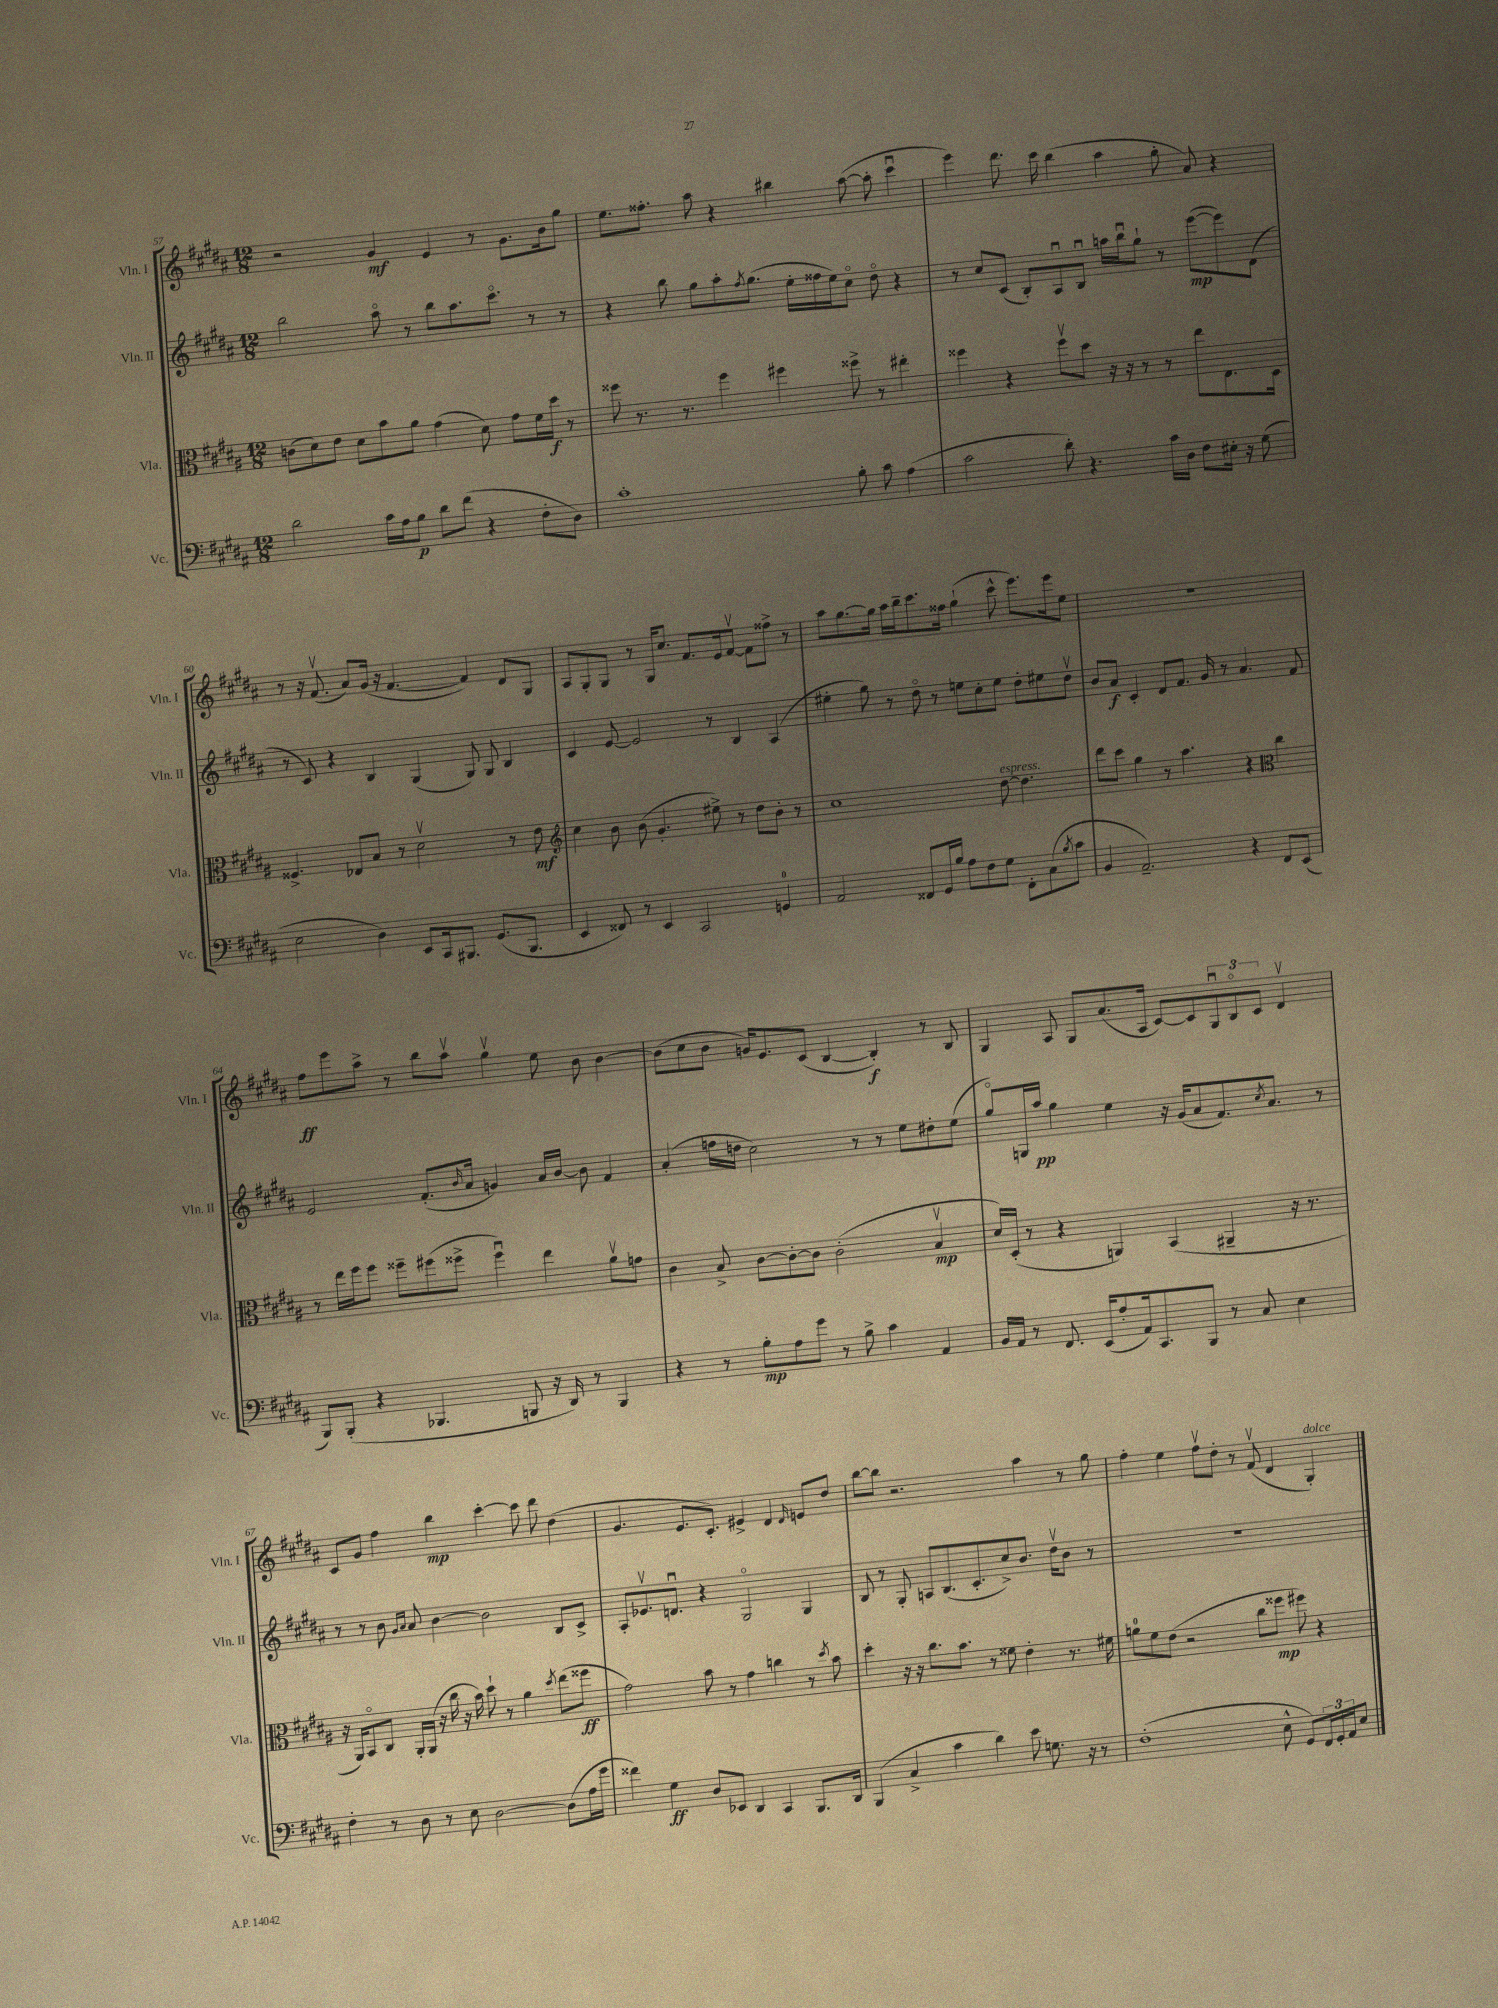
<<
\new StaffGroup <<
\new Staff = "s0" \with { instrumentName = "Vln. I" shortInstrumentName = "Vln. I" } {
    \clef treble \key b \major \numericTimeSignature \time 12/8
    r2 gis'4\mf e'4 r8 gis'8. b'16 gis''8 |
    e''8. fisis''8.-. ais''8 r4 bis''4 ais''8~( ais''8-. cis'''4\downbow |
    e'''4) dis'''8. cis'''16 b''4( ais''4 gis''8-. ais'8) r4 |
    r8 r16 fis'8.\upbow( ais'8) gis'16( r16 fis'4.~ fis'4) dis'8 gis8 |
    ais8 gis8-. gis8 r8 gis16 cis''8. fis'8. e'16 fis'8~\upbow fis'8 fisis''8-> r8 |
    ais''8 gis''8.~ gis''16 ais''16 b''16-- cis'''8. fisis''16 gis''4-!( cis'''8-^ e'''8.) e'''16 e''8 |
    R1. |
    fis''8\ff e'''8 ais''8-> r8 b''8 ais''8\upbow gis''4\upbow e''8 b'8 b'4~ |
    b'8( cis''8 b'8 g'16) e'8. cis'8( b4~ b4-.\f) r8 b8 |
    gis4 ais8 gis8 ais'8.( ais16 cis'8~) cis'8 \tuplet 3/2 { gis8\downbow b8\flageolet cis'8 } dis'4\upbow |
    cis'8 gis'8 fis''4 b''4\mp cis'''4~-. cis'''8 dis'''8 dis''4( |
    gis'4. e'8. cis'8.-.) eis'4-> dis'4 \grace { dis'16 } e'8 dis''8 |
    b''8~ b''8 r2. ais''4 r8 gis''8 |
    fis''4-. e''4 fis''8\upbow dis''8-. r8 fis'8\upbow( dis'4 gis4-.^\markup { \italic "dolce" }) \bar "|." |
}
\new Staff = "s1" \with { instrumentName = "Vln. II" shortInstrumentName = "Vln. II" } {
    \clef treble \key b \major \numericTimeSignature \time 12/8
    b''2 ais''8\flageolet r8 b''8 ais''8. cis'''8.\flageolet r8 r8 |
    r4 b''8 gis''8 ais''8-. \acciaccatura { fis''8 } gis''8.( e''16-. fisis''16 e''16) cis''8\flageolet dis''8\flageolet r4 |
    r8 cis''8 cis'8( b8-.) ais8\downbow b8\downbow a''16 b''16\downbow gis''8-! r8 e'''8~\mp( e'''8) dis'8( |
    r8 cis'8) r4 b4 gis4( gis8) gis8 b4 |
    cis'4 e'8~ e'2 r8 b4 ais4( |
    eis''4-. gis''8) r8 dis''8\flageolet r8 e''8 cis''8-. e''8 dis''8-. eis''8 dis''8\upbow |
    b'8 ais'8\f cis'4-. dis'8 fis'8. gis'16 r8 ais'4. fis'8 |
    e'2 fis'8.-.( \grace { b'16 } ais'16 g'4) ais'16 b'16~ b'8 fis'4 |
    ais'4-.( f''16 d''16 cis''2) r8 r8 e''8 dis''8-. e''8( |
    gis''8\flageolet) g16 ais''16\pp gis''4 e''4 r16 gis'16( ais'8 fis'8.) \acciaccatura { cis''8 } ais'8. r8 |
    r8 r8 b'8 \grace { gis'16 ais'16 } ais'8 b'4~ b'2 b8 cis'8-> |
    ais8-. ees'8.\upbow d'8.\downbow r4 gis2\flageolet gis4 |
    b8 r8 gis8-. a8 b8.( cis'8.-. cis''8->) b'8. dis''16\upbow b'8 r8 |
    R1. \bar "|." |
}
\new Staff = "s2" \with { instrumentName = "Vla." shortInstrumentName = "Vla." } {
    \clef alto \key b \major \numericTimeSignature \time 12/8
    c'8( dis'8) e'8 dis'8 b'8 ais'8 gis'4( dis'8) gis'8 fis'16 dis''16\f r8 |
    fisis''8 r8. r8. fisis''4 fis''4 fisis''8-> r8 eis''4-. |
    fisis''4 r4 fisis''8\upbow dis''8 r16 r16 r8 r8 e''8 e8. dis16 |
    fisis4.-> ees8 b8 r8 dis'2\upbow r8 e'8\mf |
    \clef treble cis''4 b'8 b'8( gis'4.-. eis''8->) r8 dis''8 b'8-. r8 |
    cis''1 dis''8~^\markup { \italic "espress." } dis''4. |
    dis'''8 cis'''8 gis''4 r8 ais''4. r4 \clef alto cis''4 |
    r8 e''16 fis''16 fis''8 fisis''8-- fis''8( fisis''8-> fisis''4\downbow) e''4 ais'8\upbow g'8 |
    cis'4 b8-> cis'8~ cis'8~-. cis'8 cis'2-.( b4\upbow\mp |
    dis'16) dis16-.( r8 r4 a,4) b,4( ais,4-- r16 r8. |
    r16 ais,16) b,8\flageolet cis8 ais,16-. ais,16( r16 cis''16 r16 b'16) dis''8-! r8 ais'4 \acciaccatura { dis''8 } e''8( fisis''8\ff |
    gis'2) b'8 r8 gis'4 c''4 r8 \acciaccatura { dis''8 } b'8 |
    dis''4-. r16 r16 cis''8. b'8. r8 fisis'8 e'4-. r8. fis'16 |
    a'8-0 fis'8 e'8( r2 cis''8 fisis''8\mp fis''8) r4 \bar "|." |
}
\new Staff = "s3" \with { instrumentName = "Vc." shortInstrumentName = "Vc." } {
    \clef bass \key b \major \numericTimeSignature \time 12/8
    dis'2 cis'16 ais16 b8\p dis'8 fis'8( r4 fis8-. dis8) |
    cis'1-. b8-. cis'8 ais4( |
    cis'2 dis'8-.) r4. cis'16 dis16 fis8 eis16-. r16 gis8( |
    e2 dis4) e,8 cis,16 bis,,8. gis,8.( bis,,8. |
    e,4 fisis,8) r8 e,4 cis,2 g,4-0 |
    ais,2 fisis,8 gis,16 b16 ais8 fis8 gis8 fisis,8-. cis8( \acciaccatura { b8 } cis'8 |
    b,4 ais,2.--) r4 fis,8 e,8( |
    b,,8) b,,8-.( r4 bes,,4. b,,8 r16 dis,16) r8 b,,4 |
    r4 r8 b8-.\mp ais8 gis'8 r8 b8-> cis'4 ais,4 |
    b,16 ais,16 r8 fis,8. e,16( ais8-. ais,16) cis,8. b,,8 r8 cis8 e4 |
    fis4-. r8 dis8 r8 e8 dis2~ dis8( ais16 gis'16 |
    fisis'4) gis4\ff dis8 ees,8 dis,4 cis,4 b,,8. dis,16 |
    b,,4( cis4-> cis'4 dis'4) e'8 g8. r16 r8 |
    fis1-.( e8-^ gis,8) \tuplet 3/2 { fis,16 gis,16-. ais,16 } e8 \bar "|." |
}
>>
>>
\layout { \context { \Score currentBarNumber = #57 } }
